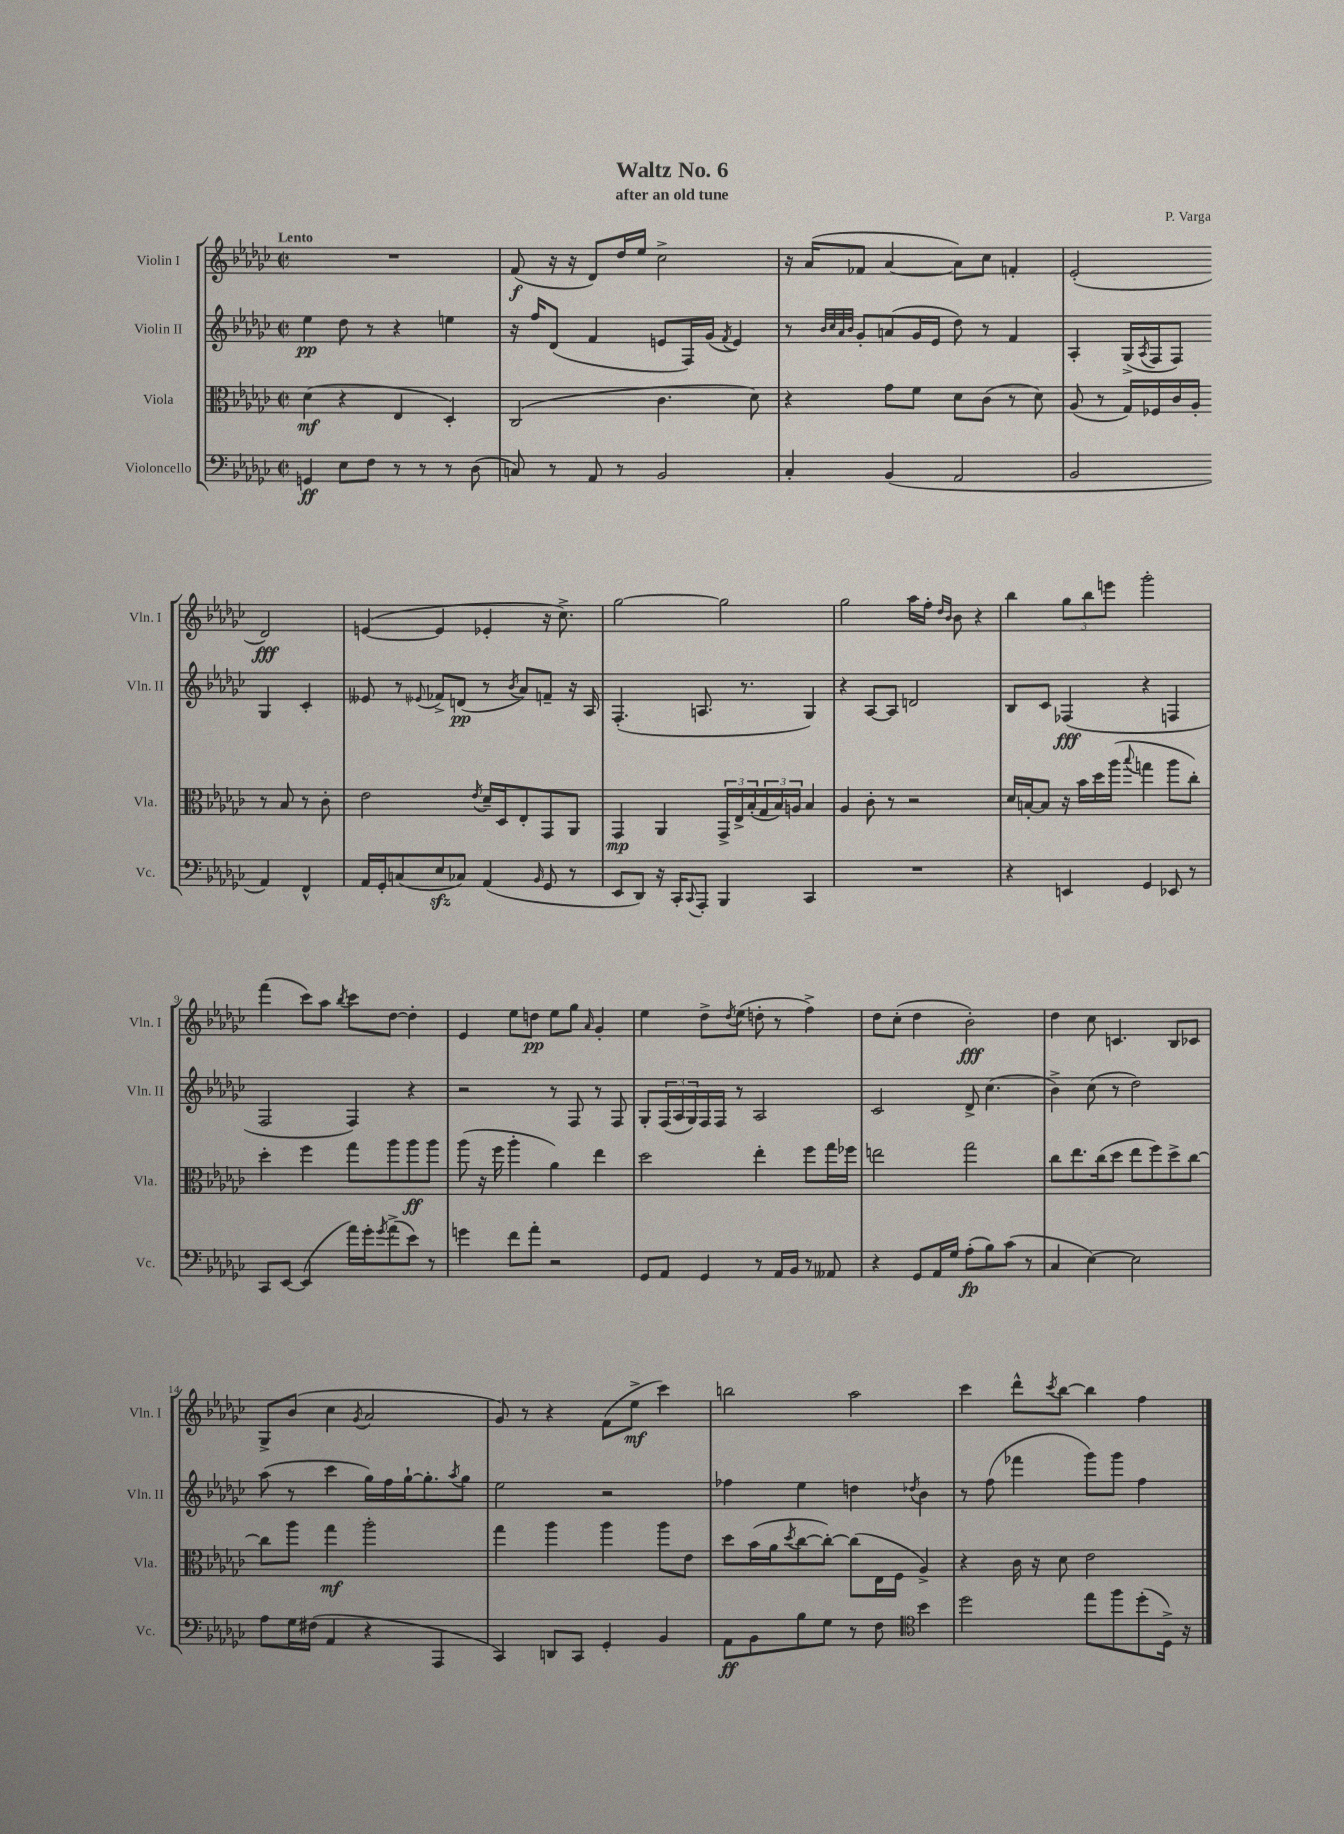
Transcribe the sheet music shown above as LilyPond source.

\header { title = "Waltz No. 6" composer = "P. Varga" subtitle = "after an old tune" }
<<
\new StaffGroup <<
\new Staff = "s0" \with { instrumentName = "Violin I" shortInstrumentName = "Vln. I" } {
    \clef treble \key ges \major \defaultTimeSignature \time 2/2 \tempo "Lento"
    R1 |
    f'8\f( r16 r16 des'8) des''16 ees''16 ces''2-> |
    r16 aes'16( fes'8 aes'4~ aes'8) ces''8 f'4-. |
    ees'2-.( des'2\fff) |
    e'4~( e'4 ees'4-. r16 ces''8.->) |
    ges''2~ ges''2 |
    ges''2 aes''16 f''16-. \grace { des''16 bes'16 } bes'8 r4 |
    bes''4 \tuplet 3/2 { ges''8 bes''8 e'''8 } ges'''2-. |
    f'''4( ces'''8) aes''8 \acciaccatura { bes''8 } ces'''8 des''8~ des''4-. |
    ees'4 ees''8 d''8\pp ees''8 ges''8 \grace { aes'16 } ges'4-. |
    ees''4 des''8-> \acciaccatura { des''8 } ees''8( d''8-. r8 f''4->) |
    des''8 ces''8-.( des''4 bes'2-.\fff) |
    des''4 ces''8 c'4. bes8 ces'8 |
    ges8-> bes'8( ces''4 \acciaccatura { ges'8 } aes'2 |
    ges'8) r8 r4 f'8( ees''8->\mf ces'''4) |
    b''2 aes''2 |
    ces'''4 des'''8-^ \acciaccatura { ces'''8 } bes''8~ bes''4 f''4 \bar "|." |
}
\new Staff = "s1" \with { instrumentName = "Violin II" shortInstrumentName = "Vln. II" } {
    \clef treble \key ges \major \defaultTimeSignature \time 2/2
    ees''4\pp des''8 r8 r4 e''4 |
    r16 f''16 des'8( f'4 e'8 f16) ges'16( \acciaccatura { f'8 } e'4) |
    r8 \grace { bes'32 ces''32 aes'32 bes'32 } ges'8-. a'8( ges'16 ees'16 des''8) r8 f'4 |
    aes4-. ges16->( \acciaccatura { aes8 } f16 f8) ges4 ces'4-. |
    eeses'8 r8 \appoggiatura { ees'8 } fes'8-> d'8\pp( r8 \acciaccatura { bes'8 } aes'8) f'8-- r16 aes16 |
    f4.-.( a8. r8. ges4) |
    r4 aes8~ aes8 d'2 |
    bes8 ces'8 fes4\fff( r4 f4 |
    f2 f4) r4 |
    r2 r8 f8 r8 f8 |
    ges8-. \tuplet 3/2 { f16( aes16 ges16) } f16 f16 r8 aes2 |
    ces'2 des'8-> ces''4.( |
    bes'4->) ces''8( r8 des''2) |
    aes''8( r8 ces'''4 ges''16) f''16 ges''16~-! ges''8.-. \acciaccatura { aes''8 } ges''8 |
    ees''2 r2 |
    fes''4 ees''4 d''4 \acciaccatura { des''8 } bes'4 |
    r8 f''8( fes'''4 ges'''8) ges'''8 f''4 \bar "|." |
}
\new Staff = "s2" \with { instrumentName = "Viola" shortInstrumentName = "Vla." } {
    \clef alto \key ges \major \defaultTimeSignature \time 2/2
    des'4\mf( r4 ees4 des4-.) |
    ces2( ces'4. des'8) |
    r4 ges'8 f'8 des'8 ces'8( r8 des'8) |
    aes8( r8 ges16) fes16 ces'16 aes16-. r8 bes8 r8 ces'8-. |
    ees'2 \acciaccatura { ees'8 } des'16-- des16 ees8-. ges,8 aes,8 |
    ges,4\mp aes,4 \tuplet 3/2 { ges,16-> ees16-> bes16-.( } \tuplet 3/2 { ges16 bes16) a16 } bes4 |
    aes4 ces'8-. r8 r2 |
    des'16 b16~-. b8 r16 bes'16 des''16 aes''16( \appoggiatura { bes''8 } g''4 aes''8 ces''8-.) |
    des''4-. f''4 ges''8 aes''8 aes''8\ff aes''8 |
    aes''8( r16 f''16 aes''4-. aes'4) ees''4 |
    des''2 ees''4-. f''8 ges''16 fes''16 |
    e''2 ges''2 |
    ces''8 ees''8. ces''16( des''8 ees''8 f''8) des''8-> ces''8~ |
    ces''8 aes''8 ges''4\mf aes''2-. |
    ges''4 aes''4 aes''4 aes''8 ees'8 |
    des''8 bes'16( aes'16 \acciaccatura { des''8 } ces''8~ ces''8~-.) ces''8( ees16 f16 aes4->) |
    r4 ces'16 r16 des'8 ees'2 \bar "|." |
}
\new Staff = "s3" \with { instrumentName = "Violoncello" shortInstrumentName = "Vc." } {
    \clef bass \key ges \major \defaultTimeSignature \time 2/2
    g,4\ff ees8 f8 r8 r8 r8 des8( |
    c8) r8 aes,8 r8 bes,2 |
    ces4-. bes,4( aes,2 |
    bes,2 aes,4) f,4-^ |
    aes,16 ges,16-. c8( ees8\sfz ces8) aes,4( \grace { bes,16 } ges,8 r8 |
    ees,8 des,8) r16 ces,16-. \appoggiatura { ces,8 } aes,,8-. bes,,4 ces,4 |
    R1 |
    r4 e,4 ges,4 ees,8 r8 |
    ces,8 ees,8~ ees,4( aes'16) ges'16-. \acciaccatura { ges'8 } aes'8->( ees'8) r8 |
    g'4 f'8 aes'8-. r2 |
    ges,8 aes,8 ges,4 r8 aes,16 bes,16 r8 aeses,8 |
    r4 ges,8 aes,16 ges16 aes8-.\fp( bes8) ces'8( r8 |
    ces4 ees4~) ees2 |
    aes8 ges16 fis16( aes,4 r4 aes,,4 |
    ces,4) d,8 ces,8 ges,4-. bes,4 |
    aes,8\ff bes,8 bes8 ges8 r8 f8 \clef tenor bes'4 |
    des''2 ees''8 f''8 des''8-.( des16->) r16 \bar "|." |
}
>>
>>
